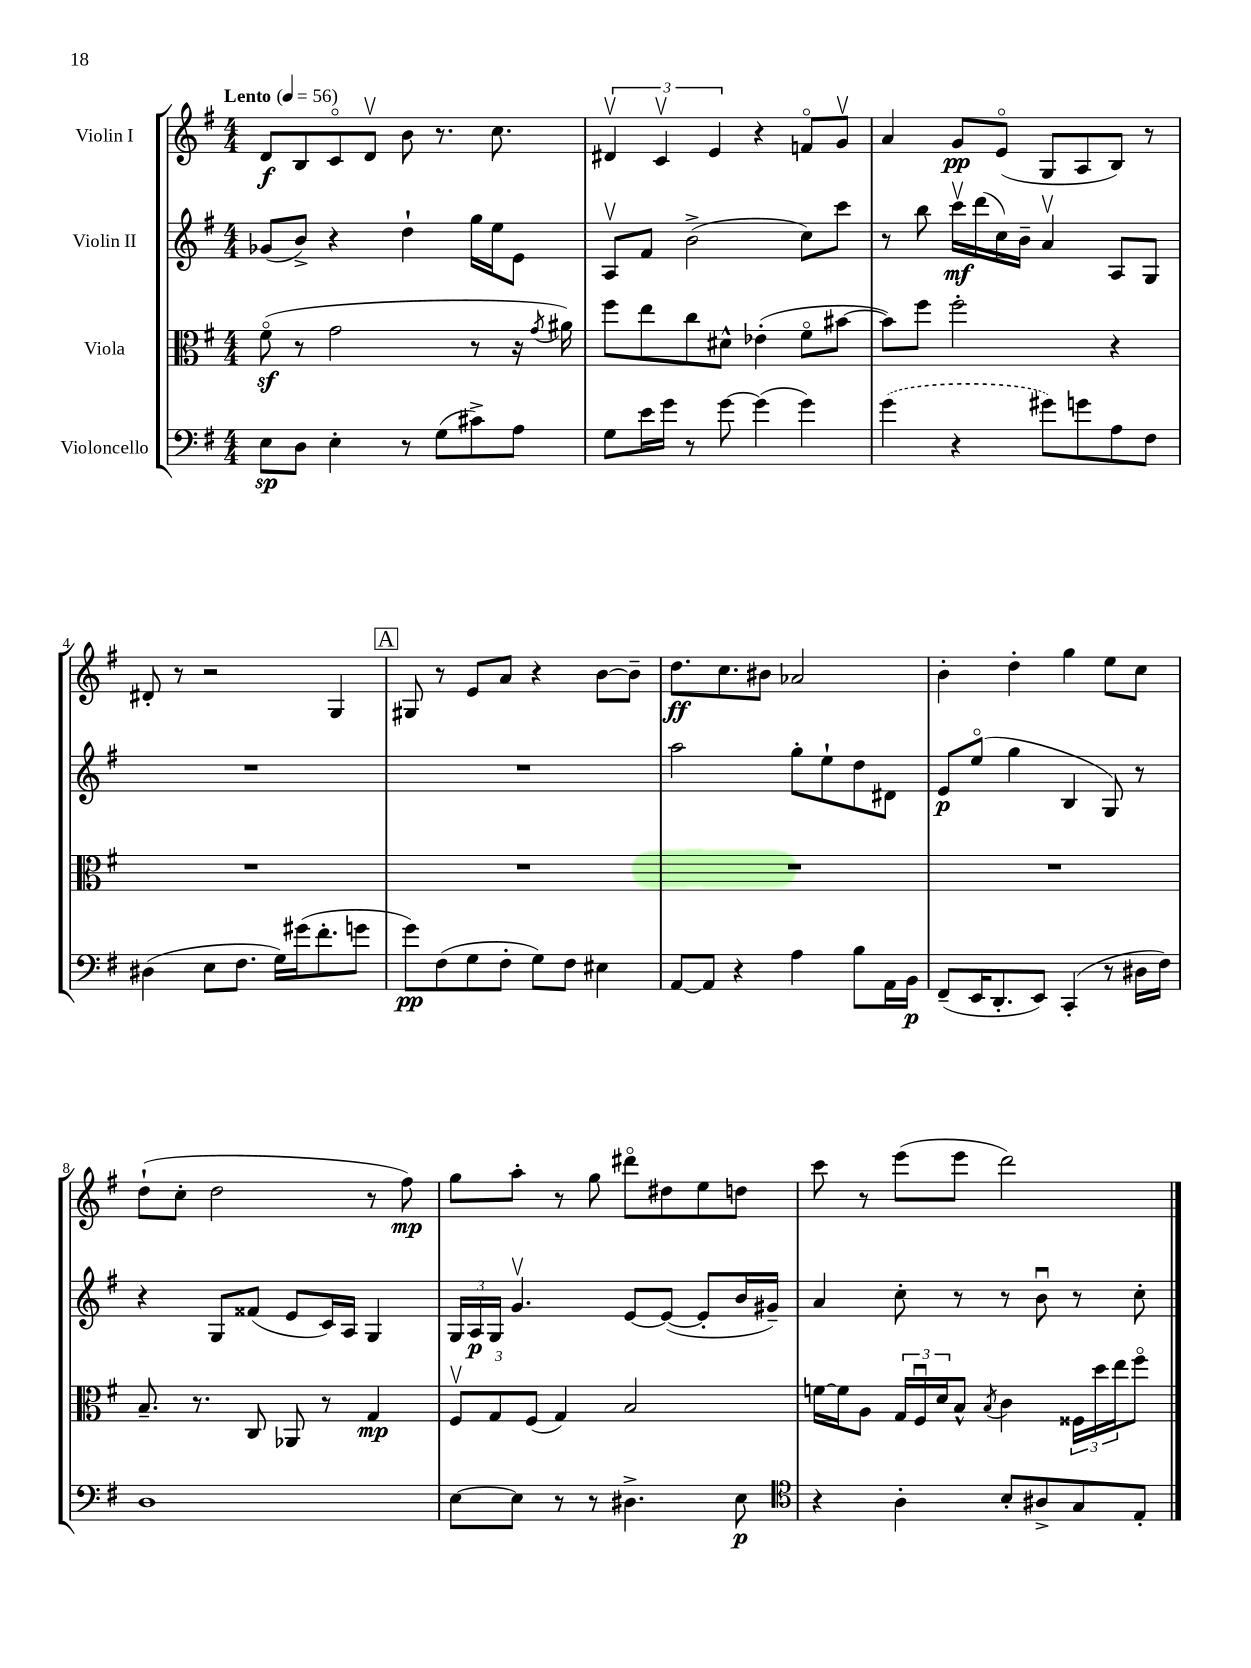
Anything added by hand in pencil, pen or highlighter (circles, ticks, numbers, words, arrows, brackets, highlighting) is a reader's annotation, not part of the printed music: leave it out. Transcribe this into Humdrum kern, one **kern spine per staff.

**kern	**dynam	**kern	**dynam	**kern	**dynam	**kern	**dynam
*part4	*part4	*part3	*part3	*part2	*part2	*part1	*part1
*staff4	*staff4	*staff3	*staff3	*staff2	*staff2	*staff1	*staff1
*I"Violoncello	*	*I"Viola	*	*I"Violin II	*	*I"Violin I	*
*clefF4	*	*clefC3	*	*clefG2	*	*clefG2	*
*k[f#]	*	*k[f#]	*	*k[f#]	*	*k[f#]	*
*M4/4	*	*M4/4	*	*M4/4	*	*M4/4	*
*MM56	*	*MM56	*	*MM56	*	*MM56	*
=1	=1	=1	=1	=1	=1	=1	=1
!	!	!	!	!	!	!LO:TX:a:B:t=Lento	!
8E\L	sp	(8f#z\	.	(8g-X/L	.	8d/L	f
8D\J	.	8r	.	8b^/J)	.	8B/	.
4E'\	.	2g\	.	4r	.	8c/	.
.	.	.	.	.	.	8dv/J	.
8r	.	.	.	4dd`\	.	8b\	.
(8G\L	.	.	.	.	.	8.r	.
8c#X^\)	.	8r	.	16gg\LL	.	.	.
.	.	.	.	16ee\J	.	8.cc\	.
8A\J	.	16r	.	8e\J	.	.	.
.	.	8qg/	.	.	.	.	.
.	.	16a#X\)	.	.	.	.	.
=2	=2	=2	=2	=2	=2	=2	=2
8G\L	.	8ff#\L	.	8Av/L	.	6d#Xv/	.
16e\L	.	8ee\	.	8f#/J	.	.	.
.	.	.	.	.	.	6cv/	.
16g\JJ	.	.	.	.	.	.	.
8r	.	8cc\	.	(2b^\	.	.	.
.	.	.	.	.	.	6e/	.
[8g\	.	8d#X^^\J	.	.	.	.	.
(4g\]	.	(4e-X'\	.	.	.	4r	.
4g\)	.	8f#\L	.	8cc\L)	.	8fn/L	.
.	.	[8b#X\J	.	8ccc\J	.	8gv/J	.
=3	=3	=3	=3	=3	=3	=3	=3
(4g\	.	8b#\L])	.	8r	.	4a/	.
.	.	8ff#\J	.	8bb\	.	.	.
4r	.	2ff#'\	.	16cccv\LL	mf	8g/L	pp
.	.	.	.	(16ddd\	.	.	.
.	.	.	.	16cc\)	.	(8e/J	.
.	.	.	.	16b~\JJ	.	.	.
8g#X\L)	.	.	.	4av/	.	8G/L	.
8gn\	.	.	.	.	.	8A/	.
8A\	.	4r	.	8A/L	.	8B/J)	.
8F#\J	.	.	.	8G/J	.	8r	.
!!LO:LB:g=z
=4	=4	=4	=4	=4	=4	=4	=4
(4D#X\	.	1r	.	1r	.	8d#X'/	.
.	.	.	.	.	.	8r	.
8E\L	.	.	.	.	.	2r	.
8.F#\J	.	.	.	.	.	.	.
16G\LL)	.	.	.	.	.	.	.
(16g#X\J	.	.	.	.	.	.	.
8.f#'\	.	.	.	.	.	.	.
.	.	.	.	.	.	4G/	.
8gn\J	.	.	.	.	.	.	.
!!LO:REH:place=s1:t=A
=5	=5	=5	=5	=5	=5	=5	=5
8g\L)	pp	1r	.	1r	.	8G#X/	.
(8F#\	.	.	.	.	.	8r	.
8G\	.	.	.	.	.	8e/L	.
8F#'\J	.	.	.	.	.	8a/J	.
8G\L)	.	.	.	.	.	4r	.
8F#\J	.	.	.	.	.	.	.
4E#X\	.	.	.	.	.	[8b\L	.
.	.	.	.	.	.	8b~\J]	.
=6	=6	=6	=6	=6	=6	=6	=6
[8AA/L	.	1r	.	2aa\	.	8.dd\L	ff
8AA/J]	.	.	.	.	.	.	.
.	.	.	.	.	.	8.cc\	.
4r	.	.	.	.	.	.	.
.	.	.	.	.	.	8b#X\J	.
4A\	.	.	.	8gg'\L	.	2a-X/	.
.	.	.	.	8ee`\	.	.	.
8B\L	.	.	.	8dd\	.	.	.
16AA\L	.	.	.	8d#X\J	.	.	.
16BB\JJ	p	.	.	.	.	.	.
=7	=7	=7	=7	=7	=7	=7	=7
(8FF#~/L	.	1r	.	8e/L	p	4b'\	.
16EE/K	.	.	.	(8ee/J	.	.	.
8.DD'/	.	.	.	.	.	.	.
.	.	.	.	4gg\	.	4dd'\	.
8EE/J)	.	.	.	.	.	.	.
(4CC'/	.	.	.	4B/	.	4gg\	.
8r	.	.	.	8G/)	.	8ee\L	.
16D#X\LL	.	.	.	8r	.	8cc\J	.
16F#\JJ)	.	.	.	.	.	.	.
!!LO:LB:g=z
=8	=8	=8	=8	=8	=8	=8	=8
1D	.	8.B~/	.	4r	.	(8dd`\L	.
.	.	.	.	.	.	8cc'\J	.
.	.	8.r	.	.	.	.	.
.	.	.	.	8G/L	.	2dd\	.
.	.	8C/	.	(8f##X/J	.	.	.
.	.	8AA-X/	.	8e/L	.	.	.
.	.	8r	.	16c/L)	.	.	.
.	.	.	.	16A/JJ	.	.	.
.	.	4G/	mp	4G/	.	8r	.
.	.	.	.	.	.	8ff#\)	mp
=9	=9	=9	=9	=9	=9	=9	=9
[8E\L	.	12F#v/L	.	24G/LL	.	8gg\L	.
.	.	.	.	24A/	p	.	.
.	.	12G/	.	24G/JJ	.	.	.
8E\J]	.	.	.	4.gv/	.	8aa'\J	.
.	.	(12F#/J	.	.	.	.	.
8r	.	4G/)	.	.	.	8r	.
8r	.	.	.	.	.	8gg\	.
4.D#X^\	.	2B/	.	[8e/L	.	8ddd#X\L	.
.	.	.	.	(8e/J_	.	8dd#X\	.
.	.	.	.	8e'/L]	.	8ee\	.
8E\	p	.	.	16b/L	.	8ddn\J	.
.	.	.	.	16g#X~/JJ)	.	.	.
=10	=10	=10	=10	=10	=10	=10	=10
*clefC4	*	*	*	*	*	*	*
4r	.	[16fn\LL	.	4a/	.	8ccc\	.
.	.	16f\J]	.	.	.	.	.
.	.	8A\J	.	.	.	8r	.
4A'\	.	24G/LL	.	8cc'\	.	(8eee\L	.
.	.	24F#u/	.	.	.	.	.
.	.	24d/J	.	.	.	.	.
.	.	8B^^/J	.	8r	.	8eee\J	.
.	.	8qB/	.	.	.	.	.
8B'/L	.	4c\	.	8r	.	2ddd\)	.
8A#X^/	.	.	.	8bu\	.	.	.
8G/	.	24F##X\LL	.	8r	.	.	.
.	.	24dd\	.	.	.	.	.
.	.	24ee\J	.	.	.	.	.
8E'/J	.	8ff#\J	.	8cc'\	.	.	.
==	==	==	==	==	==	==	==
*-	*-	*-	*-	*-	*-	*-	*-
